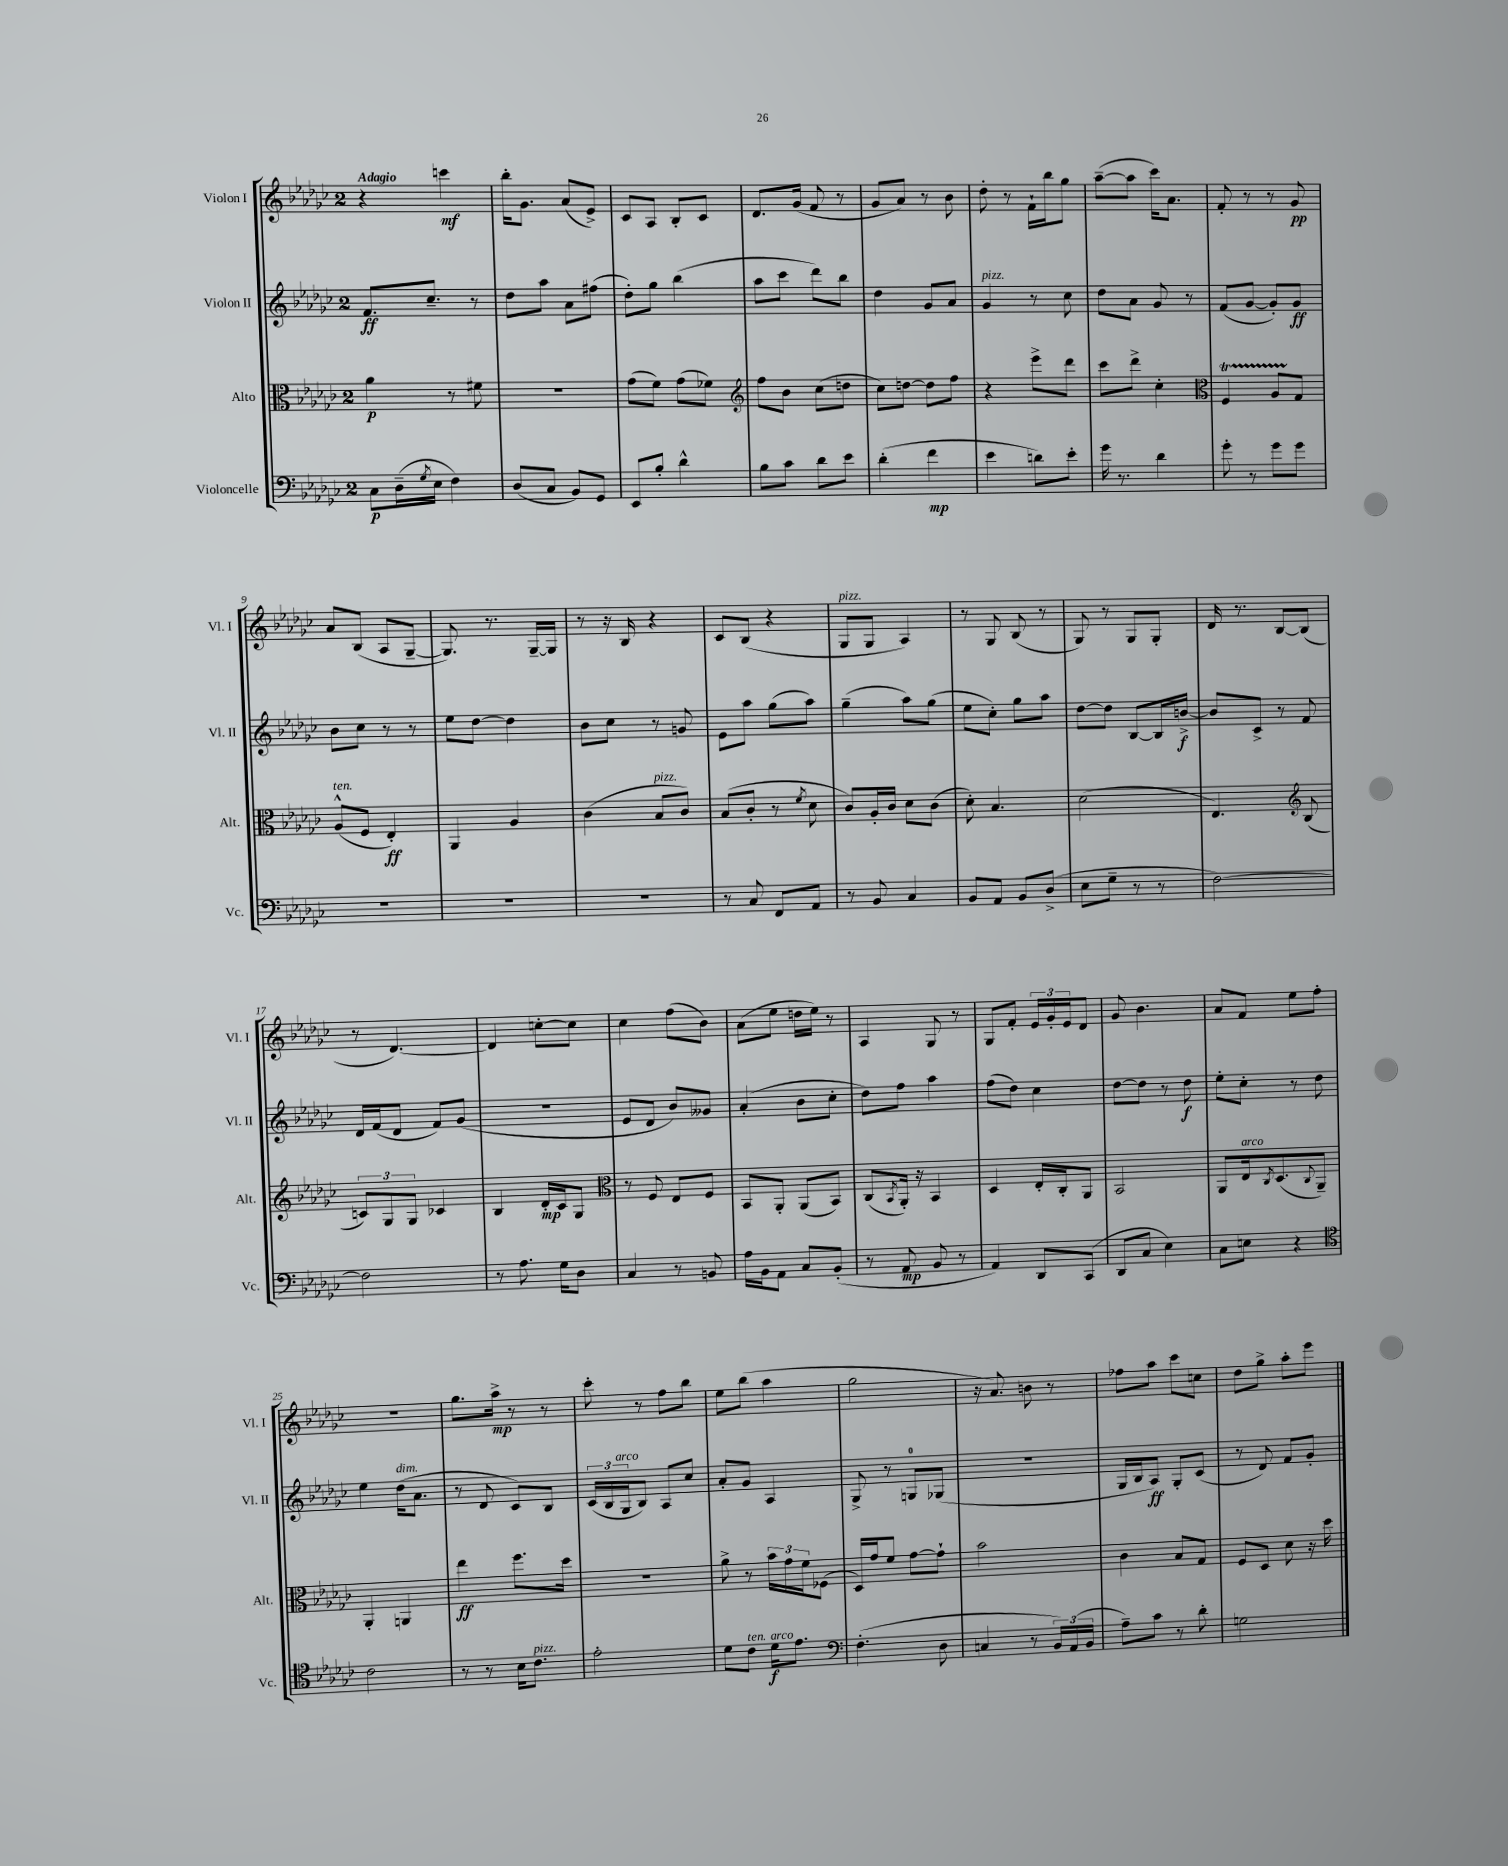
<<
\new StaffGroup <<
\new Staff = "s0" \with { instrumentName = "Violon I" shortInstrumentName = "Vl. I" } {
    \clef treble \key ges \major \once \override Staff.TimeSignature.style = #'single-digit \time 2/4 \tempo "Adagio"
    r4 c'''4\mf |
    bes''16-. ges'8. aes'8( ees'8->) |
    ces'8 aes8 bes8-. ces'8 |
    des'8. ges'16( f'8 r8 |
    ges'8 aes'8) r8 bes'8 |
    des''8-. r8 f'16-! bes''16 ges''8 |
    aes''8~--( aes''8 ces'''16) aes'8. |
    f'8-. r8 r8 ges'8\pp |
    aes'8 bes8( aes8 ges8~-- |
    ges8.) r8. ges16~-- ges16 |
    r8 r16 bes16 r4 |
    ces'8 bes8( r4 |
    ges8^\markup { \italic "pizz." } ges8 aes4) |
    r8 ges8 bes8( r8 |
    ges8) r8 ges8 ges8-. |
    des'16 r8. bes8~ bes8( |
    r8 des'4.~) |
    des'4 c''8~-. c''8 |
    ces''4 f''8( bes'8) |
    aes'8( ees''8 d''16 ees''16) r8 |
    aes4 ges8 r8 |
    ges8 f'8-. \tuplet 3/2 { ees'16 ges'16-. ees'16 } des'8 |
    ges'8 bes'4. |
    aes'8 f'8 ees''8 f''8-. |
    R2 |
    ges''8. aes''16->\mp r8 r8 |
    ces'''8-. r8 f''8 bes''8 |
    ees''8 bes''8( aes''4 |
    ges''2 |
    r16 aes'8.) b'8 r8 |
    fes''8 aes''8 ces'''8 c''8 |
    des''8 ges''8-> aes''8-. ees'''8 \bar "|." |
}
\new Staff = "s1" \with { instrumentName = "Violon II" shortInstrumentName = "Vl. II" } {
    \clef treble \key ges \major \once \override Staff.TimeSignature.style = #'single-digit \time 2/4
    f'8.\ff ces''8.-- r8 |
    des''8 aes''8 aes'8 fis''8( |
    des''8-.) ges''8 bes''4( |
    aes''8 ces'''8 des'''8) bes''8 |
    des''4 ges'8 aes'8 |
    ges'4^\markup { \italic "pizz." } r8 ces''8 |
    des''8 aes'8 ges'8 r8 |
    f'8( ges'8~ ges'8-.) ges'8\ff |
    bes'8 ces''8 r8 r8 |
    ees''8 des''8~ des''4 |
    bes'8 ces''8 r8 g'8 |
    ees'8 aes''8 ges''8( aes''8) |
    ges''4--( aes''8) ges''8( |
    ees''8 ces''8-.) ges''8 aes''8 |
    des''8~ des''8 bes8~ bes16 b'16~->\f |
    b'8 ces'8-> r8 f'8 |
    des'16 f'16( des'8 f'8) ges'8( |
    R2 |
    ees'8 des'8 bes'8) geses'8 |
    aes'4-.( bes'8 ces''8-. |
    des''8) f''8 aes''4 |
    f''8( des''8) ces''4 |
    des''8~ des''8 r8 des''8\f |
    ees''8-. ces''8-. r8 des''8 |
    ees''4 des''16^\markup { \italic "dim." }( aes'8. |
    r8 des'8 ces'8) bes8 |
    \tuplet 3/2 { ces'16( bes16 ges16^\markup { \italic "arco" } } bes8) aes8 ces''8 |
    aes'8-. ges'8 aes4 |
    ges8-> r8 g8-0 ges8( |
    R2 |
    ges16 bes16 aes8\ff) ges8-. ces'8( |
    r8 des'8) f'8 ges'8-. \bar "|." |
}
\new Staff = "s2" \with { instrumentName = "Alto" shortInstrumentName = "Alt." } {
    \clef alto \key ges \major \once \override Staff.TimeSignature.style = #'single-digit \time 2/4
    aes'4\p r8 fis'8 |
    R2 |
    ges'8( f'8) ges'8( fes'8) |
    \clef treble f''8 bes'8 ces''8( d''8 |
    ces''8) d''8~ d''8 f''8 |
    r4 ees'''8-> des'''8 |
    ces'''8 des'''8-> ces''4-. |
    \clef alto f4\startTrillSpan aes8 ges8\stopTrillSpan |
    aes8-^^\markup { \italic "ten." }( f8 ees4-.\ff) |
    aes,4 aes4 |
    ces'4( bes8^\markup { \italic "pizz." } ces'8) |
    bes8( ces'8-. r8 \acciaccatura { f'8 } des'8 |
    ces'8) aes16-. ces'16 des'8 ces'8( |
    des'8-.) bes4. |
    des'2( |
    ees4.) \clef treble bes8( |
    \tuplet 3/2 { c'8) ges8 ges8 } ces'4 |
    bes4 des'16-.\mp ces'16 ges8 |
    \clef alto r8 f8 ees8 f8 |
    bes,8 aes,8-. aes,8( bes,8) |
    ces8( \acciaccatura { bes,8 } aes,16-.) r16 bes,4 |
    des4 ees16-. ces16-. aes,8 |
    bes,2 |
    aes,8 ees16^\markup { \italic "arco" } \acciaccatura { ces8 } des8.( \appoggiatura { ces8 } aes,8--) |
    aes,4-. a,4 |
    ees''4\ff f''8. des''16 |
    R2 |
    aes'8-> r8 \tuplet 3/2 { bes'16 ges'16 f'16 } fes8( |
    des16) ges'16 f'8 ges'8~ ges'8-! |
    bes'2 |
    ces'4 bes8 ges8 |
    f8 des8 des'8 r16 des''16 \bar "|." |
}
\new Staff = "s3" \with { instrumentName = "Violoncelle" shortInstrumentName = "Vc." } {
    \clef bass \key ges \major \once \override Staff.TimeSignature.style = #'single-digit \time 2/4
    ces8\p des16--( \acciaccatura { ges8 } ees16 f4) |
    des8( ces8 bes,8) ges,8 |
    ees,8 bes8-. des'4-^ |
    bes8 ces'8 des'8 ees'8 |
    des'4-.( f'4\mp |
    ees'4 d'8) ees'8-. |
    ges'16 r8. des'4 |
    ges'8-. r8 ges'8 ges'8 |
    R2 |
    R2 |
    R2 |
    r8 ces8 f,8 aes,8 |
    r8 bes,8 ces4 |
    bes,8 aes,8 bes,8 des8->( |
    ees8 ges8-- r8 r8 |
    f2~) |
    f2 |
    r8 aes8. ges16 des8 |
    ces4 r8 b,8 |
    aes16 bes,16 aes,8 ces8 bes,8-.( |
    r8 aes,8\mp bes,8 r8 |
    aes,4) des,8 ces,8( |
    des,8 ces8 ees4) |
    ces8 e8 r4 |
    \clef tenor ces'2 |
    r8 r8 bes16 ces'8.^\markup { \italic "pizz." } |
    ees'2-. |
    des'8 ces'8^\markup { \italic "ten." } des'16\f^\markup { \italic "arco" } ees'8. |
    \clef bass f4.-.( des8 |
    c4 r8 \tuplet 3/2 { bes,16) aes,16( bes,16 } |
    aes8--) ces'8 r8 des'8-. |
    g2 \bar "|." |
}
>>
>>
